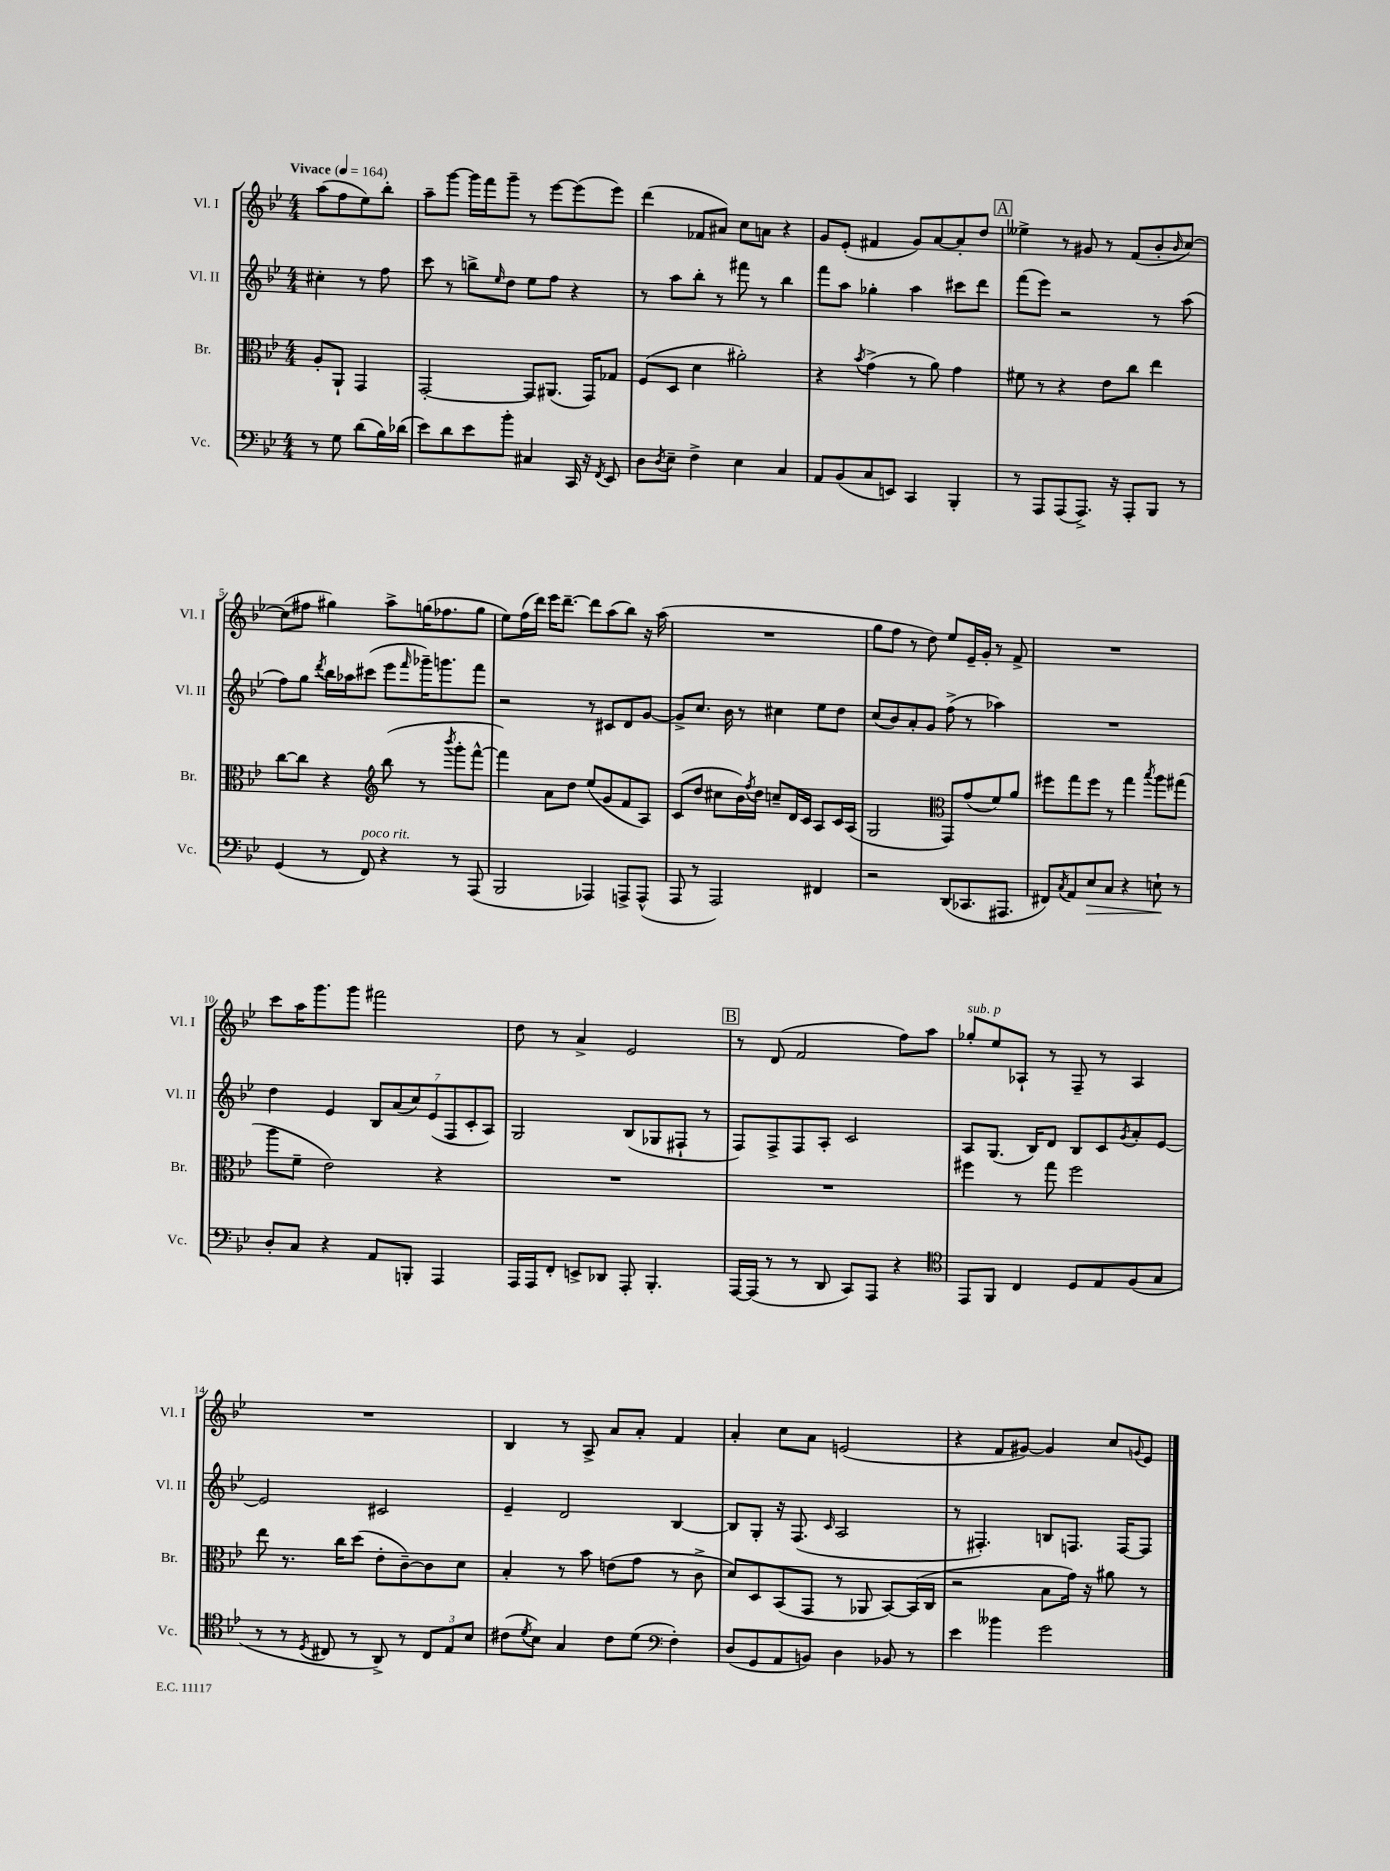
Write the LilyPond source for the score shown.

<<
\new StaffGroup <<
\new Staff = "s0" \with { instrumentName = "Vl. I" shortInstrumentName = "Vl. I" } {
    \clef treble \key bes \major \numericTimeSignature \time 4/4 \partial 2 \tempo "Vivace" 4 = 164
    a''8( f''8 ees''8) bes''8-. |
    a''8-- g'''8~ g'''16 f'''16 g'''8-- r8 ees'''8~ ees'''8( ees'''8) |
    d'''4( fes'8 ais'8) c''8 a'8 r4 |
    g'8 ees'8-.( fis'4 g'8) a'8~ a'8-. d''8 |
    \mark \markup { \box "A" } eeses''4-> r8 gis'8 r8 f'8( bes'8-. \grace { bes'16 } c''8~) |
    c''8( fis''8 gis''4) a''8-> g''16( fes''8. g''8 |
    ees''8) f''16( d'''16) ees'''16 d'''8.~-- d'''8 a''8( bes''8) r16 a''16( |
    R1 |
    g''8 f''8 r8 d''8) ees''8 ees'16-- g'16-. r8 f'8-> |
    R1 |
    c'''8 a''16 g'''8. g'''8 fis'''2 |
    d''8 r8 a'4-> ees'2 |
    \mark \markup { \box "B" } r8 d'8( f'2 f''8) a''8 |
    ges''8-.^\markup { \italic "sub. p" } ees''8 aes8-! r8 f8-- r8 aes4 |
    R1 |
    bes4 r8 a8-> a'8 a'8-. f'4 |
    a'4-. c''8 a'8 e'2( |
    r4 f'8 gis'8~) gis'4 c''8 \appoggiatura { g'8 } ees'8 \bar "|." |
}
\new Staff = "s1" \with { instrumentName = "Vl. II" shortInstrumentName = "Vl. II" } {
    \clef treble \key bes \major \numericTimeSignature \time 4/4 \partial 2
    cis''4-. r8 f''8 |
    c'''8 r8 b''8-> \grace { ees''16 } d''8 ees''8 f''8 r4 |
    r8 a''8 bes''8-. r8 fis'''8 r8 bes''4 |
    f'''8 a''8 ges''4-. a''4 cis'''8 d'''8 |
    \mark \markup { \box "A" } f'''8( ees'''8) r2 r8 a''8( |
    f''8) g''8 \acciaccatura { d'''8 } bes''16 aes''16 cis'''8( ees'''8 \grace { f'''16 } ges'''16--) g'''8. f'''8 |
    r2 r8 cis'8 d'8 g'8~ |
    g'8-> c''8. bes'16 r8 cis''4 ees''8 d''8 |
    c''8( bes'8) a'8-. g'8 f''8->( r8 aes''4) |
    R1 |
    d''4 ees'4 \tuplet 7/4 { bes8 a'8( c''8) ees'8( f8 c'8-. a8) } |
    g2 bes8( ges8 fis8-! r8 |
    \mark \markup { \box "B" } f8) f8-> f8 a8-. c'2 |
    a8 g8.( bes16) d'8 bes8 c'8 \acciaccatura { g'8 } a'8-. ees'8~ |
    ees'2 cis'2 |
    ees'4-- d'2 bes4~ |
    bes8 g8-. r16 f8.( \grace { c'16 } a2 |
    r8 fis4.-.) b8 f8. f16~ f8 \bar "|." |
}
\new Staff = "s2" \with { instrumentName = "Br." shortInstrumentName = "Br." } {
    \clef alto \key bes \major \numericTimeSignature \time 4/4 \partial 2
    a8-. a,8-! g,4 |
    g,2~-. g,8 ais,8.( g,16) ges8 |
    f8( d8 d'4 ais'2-.) |
    r4 \acciaccatura { bes'8 } g'4->( r8 a'8) g'4 |
    \mark \markup { \box "A" } fis'8 r8 r4 ees'8 c''8 ees''4 |
    c''8~ c''8 r4 \clef treble bes''8( r8 \acciaccatura { bes'''8 } g'''8-. f'''8~-^ |
    f'''4) a'8 d''8 ees''8( g'8 f'8 a8) |
    c'8( d''8 cis''8 bes'16) \acciaccatura { f''8 } d''16 c''8-- d'16 c'16 a8 c'16 a16( |
    g2 \clef alto g,8) g'8( f'8) a'8 |
    fis''8 g''8 fis''8 r8 g''4 \acciaccatura { bes''8 } a''8 gis''8( |
    a''8 f'8-- ees'2) r4 |
    R1 |
    \mark \markup { \box "B" } R1 |
    fis''4 r8 g''8 fis''2 |
    ees''8 r8. c''16 d''8( ees'8-. c'8~--) c'8 d'8 |
    bes4-. r8 bes'8 e'8( g'8 r8 c'8-> |
    d'8) d8 bes,8( g,8 r8 aes,8 bes,8~) bes,16( c16 |
    r2 bes8 g'16) r16 ais'8 r8 \bar "|." |
}
\new Staff = "s3" \with { instrumentName = "Vc." shortInstrumentName = "Vc." } {
    \clef bass \key bes \major \numericTimeSignature \time 4/4 \partial 2
    r8 g8 d'8( bes16) des'16( |
    ees'8) d'8 ees'8 bes'8-. cis4 c,16 r16 \acciaccatura { f,8 } ees,8 |
    d8 \acciaccatura { d8 } ees8-- f4-> ees4 c4 |
    a,8 bes,8( c8 e,8) c,4 bes,,4-. |
    \mark \markup { \box "A" } r8 a,,8 a,,8( a,,8.->) r16 a,,8-. bes,,8 r8 |
    g,4( r8 f,8^\markup { \italic "poco rit." }) r4 r8 a,,8( |
    bes,,2 aes,,4) a,,8-> a,,8-^( |
    a,,8 r8 a,,2) fis,4 |
    r2 d,8( ces,8. ais,,8. |
    fis,8) \acciaccatura { c8 } a,8 ees8\> c8 r4 e8-!\! r8 |
    d8-. c8 r4 a,8 b,,8-. a,,4 |
    a,,16 a,,16 f,8-. e,8-> des,8 a,,8-. bes,,4.-. |
    \mark \markup { \box "B" } a,,16~ a,,16( r8 r8 d,8 c,8) a,,8 r4 |
    \clef tenor ees,8 f,8 c4 d8 ees8 f8( g8 |
    r8 r8 \acciaccatura { d8 } cis8 r8 a,8->) r8 \tuplet 3/2 { cis8 ees8 bes8 } |
    cis'8( \acciaccatura { d'8 } bes8) g4 cis'8 d'8( \clef bass f4-.) |
    d8( g,8 a,8 b,8) d4 bes,8 r8 |
    ees'4 beses'4 g'2 \bar "|." |
}
>>
>>
